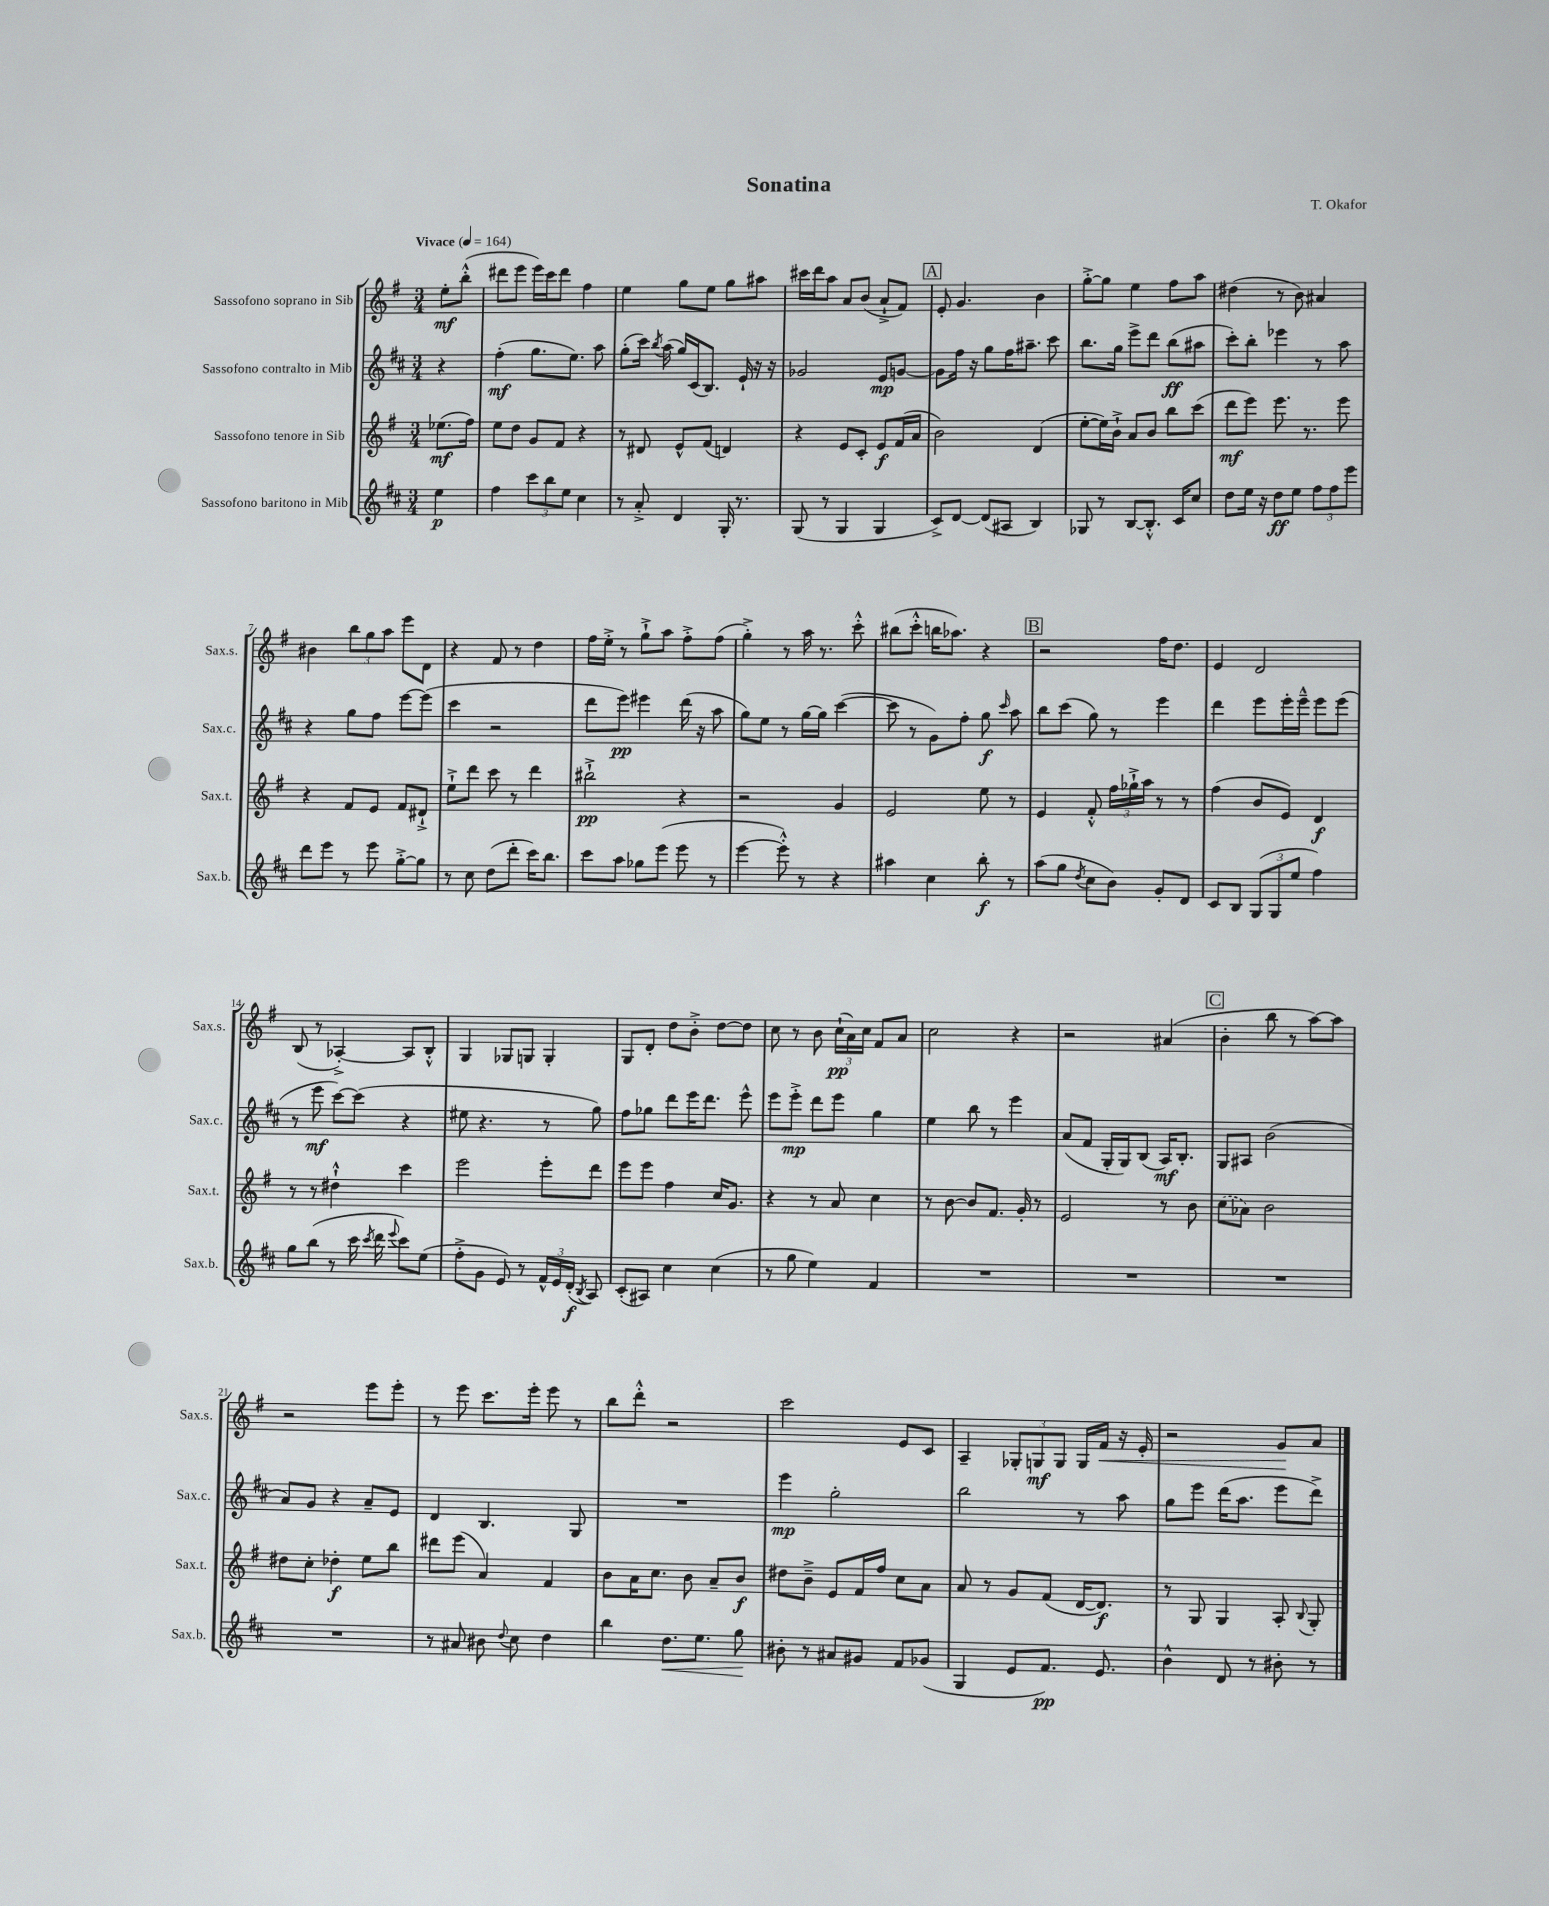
\header { title = "Sonatina" composer = "T. Okafor" }
<<
\new StaffGroup <<
\new Staff = "s0" \with { instrumentName = "Sassofono soprano in Sib" shortInstrumentName = "Sax.s." } {
    \clef treble \key g \major \numericTimeSignature \time 3/4 \partial 4 \tempo "Vivace" 4 = 164
    \autoBeamOff e''8[-.\mf b''8]-.-^( |
    dis'''8[ e'''8] e'''16[) c'''16 dis'''8] fis''4 |
    e''4 g''8[ e''8] g''8[ ais''8] |
    cis'''16[ d'''16 a''8] a'8[ b'8]( a'8[-!-> fis'8]) |
    \mark \markup { \box "A" } e'8-. g'4. b'4 |
    g''8[~-.-> g''8] e''4 fis''8[ a''8] |
    dis''4( r8 b'8) ais'4 |
    bis'4 \tuplet 3/2 { b''8[ g''8 a''8] } e'''8[ d'8] |
    r4 fis'8 r8 d''4 |
    fis''16[ e''16]-.-> r8 g''8[-!-> a''8] fis''8[-.-> fis''8]( |
    g''4-.->) r8 a''16 r8. c'''8-.-^ |
    bis''8[( c'''8]-.-^ b''16[ aes''8.]) r4 |
    \mark \markup { \box "B" } r2 fis''16[ d''8.] |
    e'4 d'2 |
    b8( r8 aes4~-.->) aes8[ b8]-.-^ |
    g4 ges8[ g8] g4-. |
    g8[ d'8]-. d''8[ b'8]-.-> d''8[~ d''8] |
    c''8 r8 b'8 \tuplet 3/2 { c''16[-!\pp( a'16) c''16] } fis'8[ a'8] |
    c''2 r4 |
    r2 ais'4( |
    \mark \markup { \box "C" } b'4-. b''8 r8 a''8[~) a''8] |
    r2 e'''8[ e'''8]-. |
    r8 e'''8 c'''8.[ e'''16]-. e'''8 r8 |
    b''8[ d'''8]-.-^ r2 |
    c'''2 e'8[ c'8] |
    a4-- \tuplet 3/2 { ges8[-. g8\mf g8] } g16[ fis'16]\< r16 e'16-. |
    r2 g'8[\! a'8] \bar "|." |
}
\new Staff = "s1" \with { instrumentName = "Sassofono contralto in Mib" shortInstrumentName = "Sax.c." } {
    \clef treble \key d \major \numericTimeSignature \time 3/4 \partial 4
    \autoBeamOff r4 |
    fis''4-.\mf( g''8.[ e''8.]) a''8 |
    g''8[-.( cis'''16]) \acciaccatura { b''8 } a''16( g''16[) cis'16( b8.]) e'16-! r16 r16 |
    ges'2 e'8[\mp g'8]~ |
    \mark \markup { \box "A" } g'8[ fis''16] r16 g''8[ fis''16 ais''8.]-- cis'''8 |
    b''8.[ g''16] e'''8[-> d'''8] b''8[\ff( ais''8] |
    cis'''8[-.) b''8]-. ees'''4 r8 a''8 |
    r4 g''8[ fis''8] e'''8[~ e'''8]( |
    cis'''4 r2 |
    d'''8[ e'''8]\pp) eis'''4 d'''16( r16 a''8 |
    g''8[) e''8] r8 g''16[~ g''16] cis'''4~( |
    cis'''8 r8 g'8[) fis''8]-. g''8\f \grace { cis'''16 } a''8 |
    \mark \markup { \box "B" } b''8[ cis'''8]( g''8) r8 e'''4 |
    d'''4 e'''8[ e'''16-. e'''16]---^ e'''8[ e'''8]( |
    r8 e'''8\mf cis'''8[~) cis'''8]( r4 |
    eis''8 r4. r8 g''8) |
    fis''8[ ges''8] d'''8[ e'''16 d'''8.] e'''8-^ |
    e'''8[ e'''8]-.->\mp d'''8[ e'''8] g''4 |
    e''4 b''8 r8 e'''4 |
    a'8[( fis'8] g16[-. g16) b8]( a16[\mf) b8.]-. |
    \mark \markup { \box "C" } g8[ ais8] b'2( |
    a'8[) g'8] r4 a'8[-- e'8] |
    d'4 b4. g8 |
    R2. |
    e'''4\mp g''2-. |
    b''2 r8 a''8 |
    g''8[ e'''8] d'''16[( a''8.] e'''8[ d'''8]->) \bar "|." |
}
\new Staff = "s2" \with { instrumentName = "Sassofono tenore in Sib" shortInstrumentName = "Sax.t." } {
    \clef treble \key g \major \numericTimeSignature \time 3/4 \partial 4
    \autoBeamOff ees''8.[\mf( fis''16]) |
    e''8[ d''8] g'8[ fis'8] r4 |
    r8 dis'8 e'8[-^ fis'8]( d'4) |
    r4 e'8[ c'8]-. e'8[\f fis'16( a'16] |
    \mark \markup { \box "A" } b'2) d'4( |
    e''8[~-. e''16) b'16]-!-> a'8[ b'8] b''8[ c'''8]( |
    d'''8[\mf e'''8]) e'''8. r8. e'''8 |
    r4 fis'8[ e'8] fis'8[ dis'8]-!-> |
    e''8[-!-> d'''8] c'''8 r8 d'''4 |
    bis''2-!->\pp r4 |
    r2 g'4 |
    e'2 e''8 r8 |
    \mark \markup { \box "B" } e'4 fis'8-.-^ \tuplet 3/2 { fis''16[ ges''16-!-> a''16] } r8 r8 |
    fis''4( b'8[ e'8]) d'4\f |
    r8 r8 dis''4-!-^ c'''4 |
    e'''2 e'''8[-. d'''8] |
    e'''8[ e'''8] fis''4 c''16[ g'8.] |
    r4 r8 a'8 c''4 |
    r8 b'8~ b'8[ fis'8.] g'16-. r8 |
    e'2 r8 b'8 |
    \mark \markup { \box "C" } \once \slurDashed c''8[( aes'8]) b'2 |
    dis''8[ c''8]-. des''4-.\f e''8[ b''8] |
    dis'''8[ e'''8]( a'4) fis'4 |
    b'8[ a'16 c''8.] b'8 a'8[-- b'8]\f |
    dis''8[ b'8]---> e'8[ fis'16 fis''16] c''8[ a'8] |
    a'8 r8 g'8[ fis'8]( d'16[~ d'8.]\f) |
    r8 g8 g4 a8-. \appoggiatura { b8 } g8-. \bar "|." |
}
\new Staff = "s3" \with { instrumentName = "Sassofono baritono in Mib" shortInstrumentName = "Sax.b." } {
    \clef treble \key d \major \numericTimeSignature \time 3/4 \partial 4
    \autoBeamOff e''4\p |
    fis''4 \tuplet 3/2 { cis'''8[ b''8 e''8] } cis''4 |
    r8 a'8-.-> d'4 g16-. r8. |
    g8( r8 g4 g4 |
    \mark \markup { \box "A" } cis'8[->) d'8]~ d'8[( ais8] b4) |
    ges8 r8 b8[~ b8.]-.-^ cis'16[ cis''8] |
    d''8[ e''16] r16 d''8[\ff e''8] \tuplet 3/2 { fis''8[ fis''8 e'''8] } |
    d'''8[ e'''8] r8 e'''8 g''8[~-.-> g''8] |
    r8 cis''8 d''8[( d'''8]-. cis'''16[) b''8.] |
    cis'''8[ a''8] ges''8[ e'''8]( e'''8 r8 |
    e'''4~ e'''8-.-^) r8 r4 |
    ais''4 cis''4 b''8-.\f r8 |
    \mark \markup { \box "B" } a''8[( g''8] \acciaccatura { d''8 } cis''8[ b'8]) g'8[-. d'8] |
    cis'8[ b8] \tuplet 3/2 { g8[( g8 e''8] } fis''4) |
    g''8[ b''8]( r8 cis'''16 \acciaccatura { cis'''8 } d'''16 \appoggiatura { e'''8 } cis'''8[) e''8]( |
    fis''8[-.-> g'8] e'8) r8 \tuplet 3/2 { fis'16[-^ e'16 d'16]-.\f( } \acciaccatura { b8 } a8) |
    cis'8[-.( ais8]) cis''4 cis''4( |
    r8 g''8 e''4) fis'4 |
    R2. |
    R2. |
    \mark \markup { \box "C" } R2. |
    R2. |
    r8 ais'8 bis'8 \appoggiatura { d''8 } cis''8 d''4 |
    b''4 d''8.[\< e''8.] g''8\! |
    bis'8-. r8 ais'8[ gis'8] fis'8[ ges'8]( |
    g4 e'8[ fis'8.]\pp) e'8. |
    b'4-^ d'8 r8 bis'8-. r8 \bar "|." |
}
>>
>>
